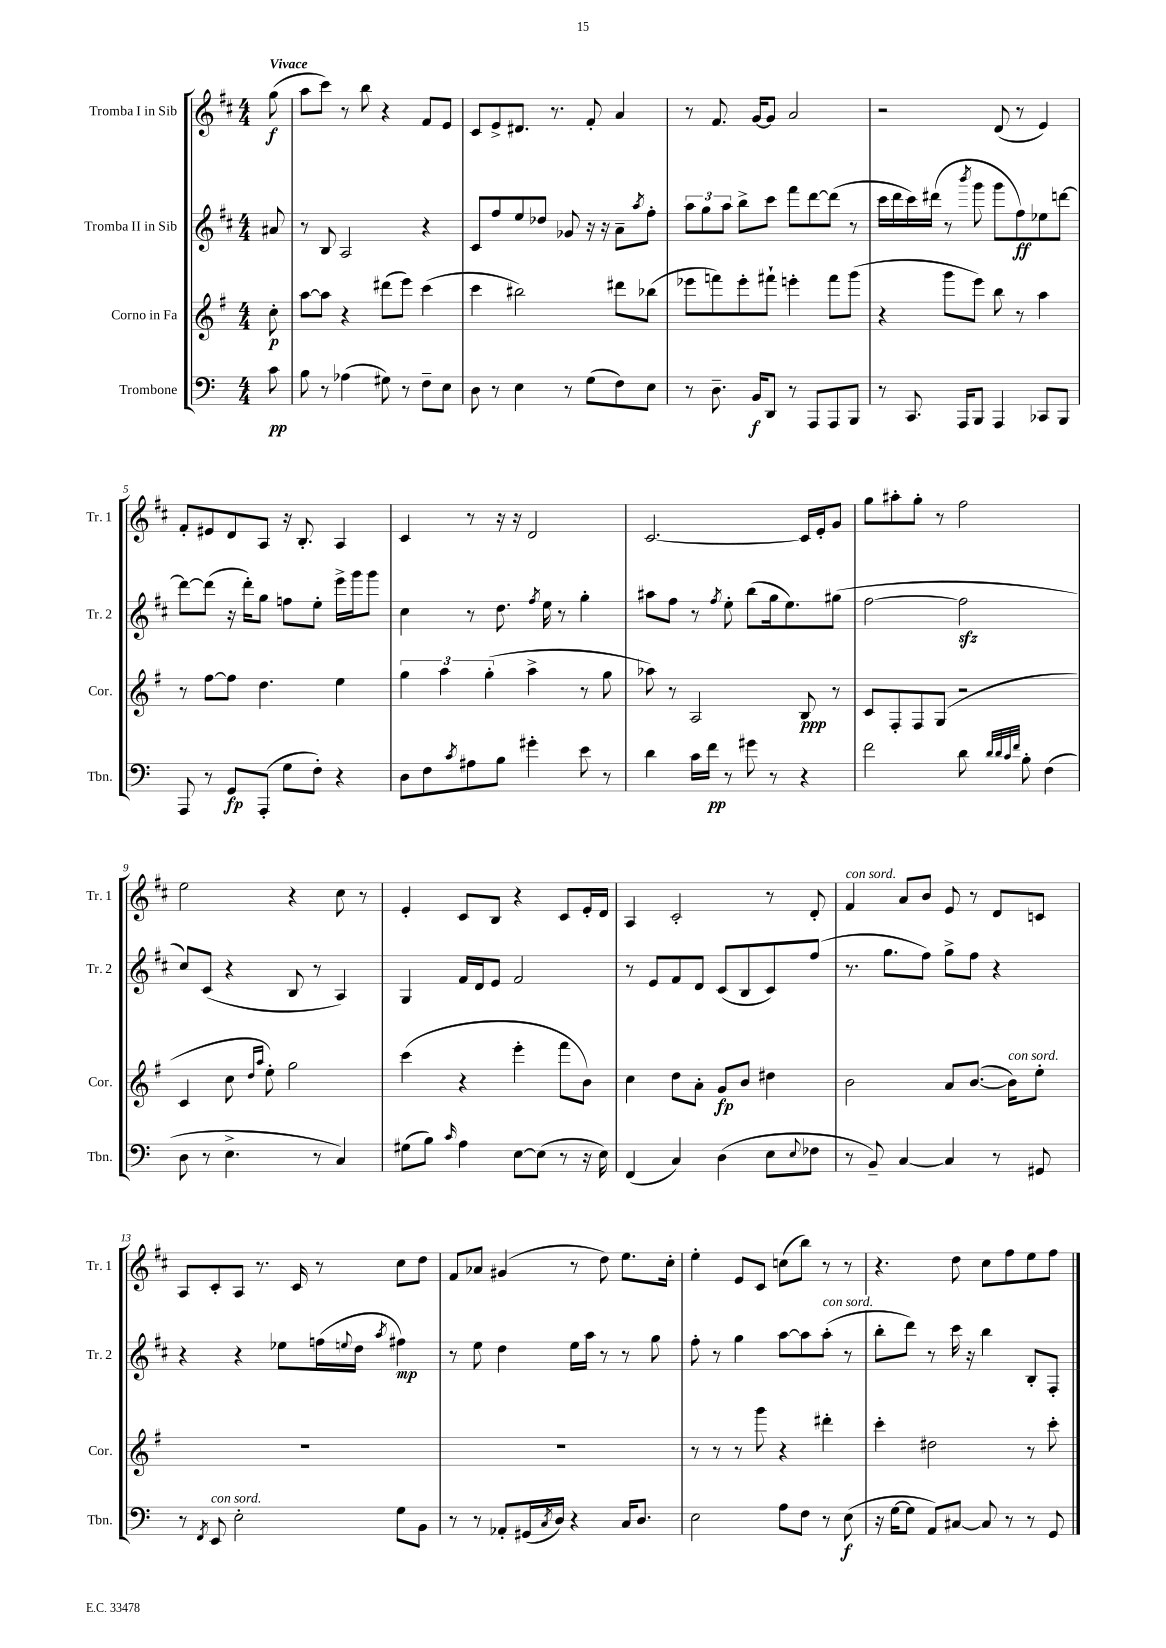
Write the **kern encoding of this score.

**kern	**dynam	**kern	**dynam	**kern	**dynam	**kern	**dynam
*part4	*part4	*part3	*part3	*part2	*part2	*part1	*part1
*staff4	*staff4	*staff3	*staff3	*staff2	*staff2	*staff1	*staff1
*I"Trombone	*	*I"Corno in Fa	*	*I"Tromba II in Sib	*	*I"Tromba I in Sib	*
*I'Tbn.	*	*I'Cor.	*	*I'Tr. 2	*	*I'Tr. 1	*
*clefF4	*	*clefG2	*	*clefG2	*	*clefG2	*
*k[]	*	*k[f#]	*	*k[f#c#]	*	*k[f#c#]	*
*M4/4	*	*M4/4	*	*M4/4	*	*M4/4	*
=	=	=	=	=	=	=	=
!	!	!	!	!	!	!LO:TX:a:B:t=Vivace	!
8c\	pp	8cc'\	p	8a#X/	.	(8gg\	f
=1	=1	=1	=1	=1	=1	=1	=1
8B\	.	[8aa\L	.	8r	.	8aa\L	.
8r	.	8aa\J]	.	8B/	.	8ccc#\J)	.
(4A-X\	.	4r	.	2A/	.	8r	.
.	.	.	.	.	.	8bb\	.
8G#X\)	.	(8ddd#X\L	.	.	.	4r	.
8r	.	8eee\J)	.	.	.	.	.
8F~\L	.	(4ccc\	.	4r	.	8f#/L	.
8E\J	.	.	.	.	.	8e/J	.
=2	=2	=2	=2	=2	=2	=2	=2
8D\	.	4ccc\	.	8c#/L	.	8c#/L	.
8r	.	.	.	8ff#/	.	8e^/	.
4E\	.	2bb#X\)	.	8ee/	.	8.d#X/J	.
.	.	.	.	8dd-X/J	.	.	.
.	.	.	.	.	.	8.r	.
8r	.	.	.	8g-X/	.	.	.
(8G\L	.	.	.	16r	.	8f#'/	.
.	.	.	.	16r	.	.	.
8F\)	.	8ddd#X\L	.	8a~\L	.	4a/	.
.	.	.	.	8qaa/	.	.	.
8E\J	.	(8bb-X\J	.	8ff#'\J	.	.	.
=3	=3	=3	=3	=3	=3	=3	=3
8r	.	8eee-X\L	.	12aa\L	.	8r	.
.	.	.	.	12gg\	.	.	.
8.D~\	.	8fffn\)	.	.	.	8.f#/	.
.	.	.	.	12aa\J	.	.	.
.	.	8eee-'\	.	8bb^\L	.	.	.
16BB/KL	f	.	.	.	.	[16g/KL	.
8DD/J	.	8fff#X`\J	.	8ccc#\J	.	8g/J]	.
8r	.	4eeen'\	.	8fff#\L	.	2a/	.
8AAA/L	.	.	.	[8ddd\	.	.	.
8AAA/	.	8fff#\L	.	(8ddd\J]	.	.	.
8BBB/J	.	(8ggg\J	.	8r	.	.	.
=4	=4	=4	=4	=4	=4	=4	=4
8r	.	4r	.	16ccc#\LL	.	2r	.
.	.	.	.	16ddd\	.	.	.
8.CC/	.	.	.	16ccc#\)	.	.	.
.	.	.	.	(16ddd#X\JJ	.	.	.
.	.	8ggg\L	.	8r	.	.	.
16AAA/KL	.	.	.	.	.	.	.
.	.	.	.	8qbbb/	.	.	.
8BBB/J	.	8eee\J)	.	8ggg\	.	.	.
4AAA/	.	8bb\	.	8ggg\L	.	(8d/	.
.	.	8r	.	8ff#\)	ff	8r	.
8CC-X/L	.	4aa\	.	8ee-X\	.	4e/)	.
8BBB/J	.	.	.	[8dddn\J	.	.	.
!!LO:LB:g=z
=5	=5	=5	=5	=5	=5	=5	=5
8AAA/	.	8r	.	8ddd\L_	.	8f#'/L	.
8r	.	[8ff#\L	.	(8ddd\J]	.	8e#X/	.
8GG/L	fp	8ff#\J]	.	16r	.	8d/	.
.	.	.	.	16ddd'\KL)	.	.	.
(8AAA'/J	.	4.dd\	.	8gg\J	.	8A/J	.
8G\L	.	.	.	8ffn\L	.	16r	.
.	.	.	.	.	.	8.B'/	.
8F'\J)	.	.	.	8ee'\J	.	.	.
4r	.	4ee\	.	16eee^\LL	.	4A/	.
.	.	.	.	16ggg\J	.	.	.
.	.	.	.	8ggg\J	.	.	.
=6	=6	=6	=6	=6	=6	=6	=6
8D\L	.	6gg\	.	4cc#\	.	4c#/	.
8F\	.	.	.	.	.	.	.
.	.	6aa\	.	.	.	.	.
8qc/	.	.	.	.	.	.	.
8A#X\	.	.	.	8r	.	8r	.
.	.	(6gg'\	.	.	.	.	.
8B\J	.	.	.	8.dd\	.	16r	.
.	.	.	.	.	.	16r	.
4g#X'\	.	4aa^\	.	.	.	2d/	.
.	.	.	.	8qff#/	.	.	.
.	.	.	.	16ee\	.	.	.
.	.	.	.	8r	.	.	.
8e\	.	8r	.	4gg'\	.	.	.
8r	.	8gg\	.	.	.	.	.
=7	=7	=7	=7	=7	=7	=7	=7
4d\	.	8aa-X\)	.	8aa#X\L	.	[2.c#/	.
.	.	8r	.	8ff#\J	.	.	.
16c\LL	.	2A/	.	8r	.	.	.
16f\JJ	pp	.	.	.	.	.	.
.	.	.	.	8qff#/	.	.	.
8r	.	.	.	8ee'\	.	.	.
8g#X\	.	.	.	(8bb\L	.	.	.
8r	.	.	.	16gg\k	.	.	.
.	.	.	.	8.ee\)	.	.	.
4r	.	8B/	ppp	.	.	16c#/LL]	.
.	.	.	.	.	.	16e'/J	.
.	.	8r	.	(8gg#X\J	.	8g/J	.
=8	=8	=8	=8	=8	=8	=8	=8
2f\	.	8c/L	.	[2ff#\	.	8gg\L	.
.	.	8F#'/	.	.	.	8aa#X'\	.
.	.	8F#/	.	.	.	8gg'\J	.
.	.	(8G/J	.	.	.	8r	.
8d\	.	2r	.	2ff#zz\]	.	2ff#\	.
32qqd/LLL	.	.	.	.	.	.	.
32qqd/	.	.	.	.	.	.	.
32qqc/	.	.	.	.	.	.	.
32qqf/JJJ	.	.	.	.	.	.	.
8B'\	.	.	.	.	.	.	.
(4F\	.	.	.	.	.	.	.
!!LO:LB:g=z
=9	=9	=9	=9	=9	=9	=9	=9
8D\	.	4c/	.	8cc#/L)	.	2ee\	.
8r	.	.	.	(8c#/J	.	.	.
4.E^\	.	8cc\	.	4r	.	.	.
.	.	16qqdd/LL	.	.	.	.	.
.	.	16qqaa/JJ	.	.	.	.	.
.	.	8ee'\)	.	.	.	.	.
.	.	2gg\	.	8B/	.	4r	.
8r	.	.	.	8r	.	.	.
4C/)	.	.	.	4A/)	.	8cc#\	.
.	.	.	.	.	.	8r	.
=10	=10	=10	=10	=10	=10	=10	=10
(8G#X\L	.	(4ccc\	.	4G/	.	4e'/	.
8B\J)	.	.	.	.	.	.	.
16qqc/	.	.	.	.	.	.	.
4A\	.	4r	.	16f#/LL	.	8c#/L	.
.	.	.	.	16d/J	.	.	.
.	.	.	.	8e/J	.	8B/J	.
[8E\L	.	4eee'\	.	2f#/	.	4r	.
(8E\J]	.	.	.	.	.	.	.
8r	.	8fff#\L	.	.	.	8c#/L	.
16r	.	8b\J)	.	.	.	16e'/L	.
16E\)	.	.	.	.	.	16d/JJ	.
=11	=11	=11	=11	=11	=11	=11	=11
(4FF/	.	4cc\	.	8r	.	4A/	.
.	.	.	.	8e/L	.	.	.
4C/)	.	8dd\L	.	8f#/	.	2c#'/	.
.	.	8a'\J	.	8d/J	.	.	.
(4D\	.	8g/L	fp	(8c#/L	.	.	.
.	.	8b/J	.	8B/	.	.	.
8E\L	.	4dd#X\	.	8c#/)	.	8r	.
8qqE/	.	.	.	.	.	.	.
8F-X\J	.	.	.	(8ff#/J	.	8d'/	.
=12	=12	=12	=12	=12	=12	=12	=12
!	!	!	!	!	!	!LO:TX:a:i:t=con sord.	!
8r	.	2b\	.	8.r	.	4f#/	.
8BB~/)	.	.	.	.	.	.	.
.	.	.	.	8.gg\L	.	.	.
[4C/	.	.	.	.	.	8a/L	.
.	.	.	.	8ff#\J)	.	8b/J	.
4C/]	.	8a/L	.	8gg^\L	.	8e/	.
.	.	([8.b/J	.	8ff#\J	.	8r	.
8r	.	.	.	4r	.	8d/L	.
!	!	!LO:TX:a:i:t=con sord.	!	!	!	!	!
.	.	16b\KL])	.	.	.	.	.
8GG#X/	.	8ee'\J	.	.	.	8cn/J	.
!!LO:LB:g=z
=13	=13	=13	=13	=13	=13	=13	=13
8r	.	1r	.	4r	.	8A/L	.
8qFF/	.	.	.	.	.	.	.
!LO:TX:a:i:t=con sord.	!	!	!	!	!	!	!
8EE/	.	.	.	.	.	8c#'/	.
2E'\	.	.	.	4r	.	8A/J	.
.	.	.	.	.	.	8.r	.
.	.	.	.	8ee-X\L	.	.	.
.	.	.	.	.	.	16c#/	.
.	.	.	.	(16ffn\L	.	8r	.
.	.	.	.	8qqeen/	.	.	.
.	.	.	.	16dd\JJ	.	.	.
.	.	.	.	8qaa/	.	.	.
8G\L	.	.	.	4ff#X\)	mp	8cc#\L	.
8BB\J	.	.	.	.	.	8dd\J	.
=14	=14	=14	=14	=14	=14	=14	=14
8r	.	1r	.	8r	.	8f#/L	.
8r	.	.	.	8ee\	.	8a-X/J	.
8AA-X'/L	.	.	.	4dd\	.	(4g#X/	.
(16GG#X/L	.	.	.	.	.	.	.
8qC/	.	.	.	.	.	.	.
16D/JJ)	.	.	.	.	.	.	.
4r	.	.	.	16ee\LL	.	8r	.
.	.	.	.	16aa\JJ	.	.	.
.	.	.	.	8r	.	8dd\)	.
16C/KL	.	.	.	8r	.	8.ee\L	.
8.D/J	.	.	.	.	.	.	.
.	.	.	.	8gg\	.	.	.
.	.	.	.	.	.	16cc#'\Jk	.
=15	=15	=15	=15	=15	=15	=15	=15
2E\	.	8r	.	8ff#'\	.	4ee'\	.
.	.	8r	.	8r	.	.	.
.	.	8r	.	4gg\	.	8e/L	.
.	.	8ggg\	.	.	.	8c#/J	.
8A\L	.	4r	.	[8aa\L	.	(8ccn\L	.
8F\J	.	.	.	8aa\]	.	8bb\J)	.
!	!	!	!	!LO:TX:a:i:t=con sord.	!	!	!
8r	.	4ddd#X'\	.	(8aa'\J	.	8r	.
(8E\	f	.	.	8r	.	8r	.
=16	=16	=16	=16	=16	=16	=16	=16
16r	.	4ccc'\	.	8bb'\L	.	4.r	.
[16G\KL	.	.	.	.	.	.	.
8G\J]	.	.	.	8ddd\J)	.	.	.
8AA/L)	.	2dd#X\	.	8r	.	.	.
[8C#X/J	.	.	.	16ccc#\	.	8dd\	.
.	.	.	.	16r	.	.	.
8C#/]	.	.	.	4bb\	.	8cc#\L	.
8r	.	.	.	.	.	8ff#\	.
8r	.	8r	.	8B'/L	.	8ee\	.
8GG/	.	8ccc'\	.	8F#'/J	.	8ff#\J	.
==	==	==	==	==	==	==	==
*-	*-	*-	*-	*-	*-	*-	*-
